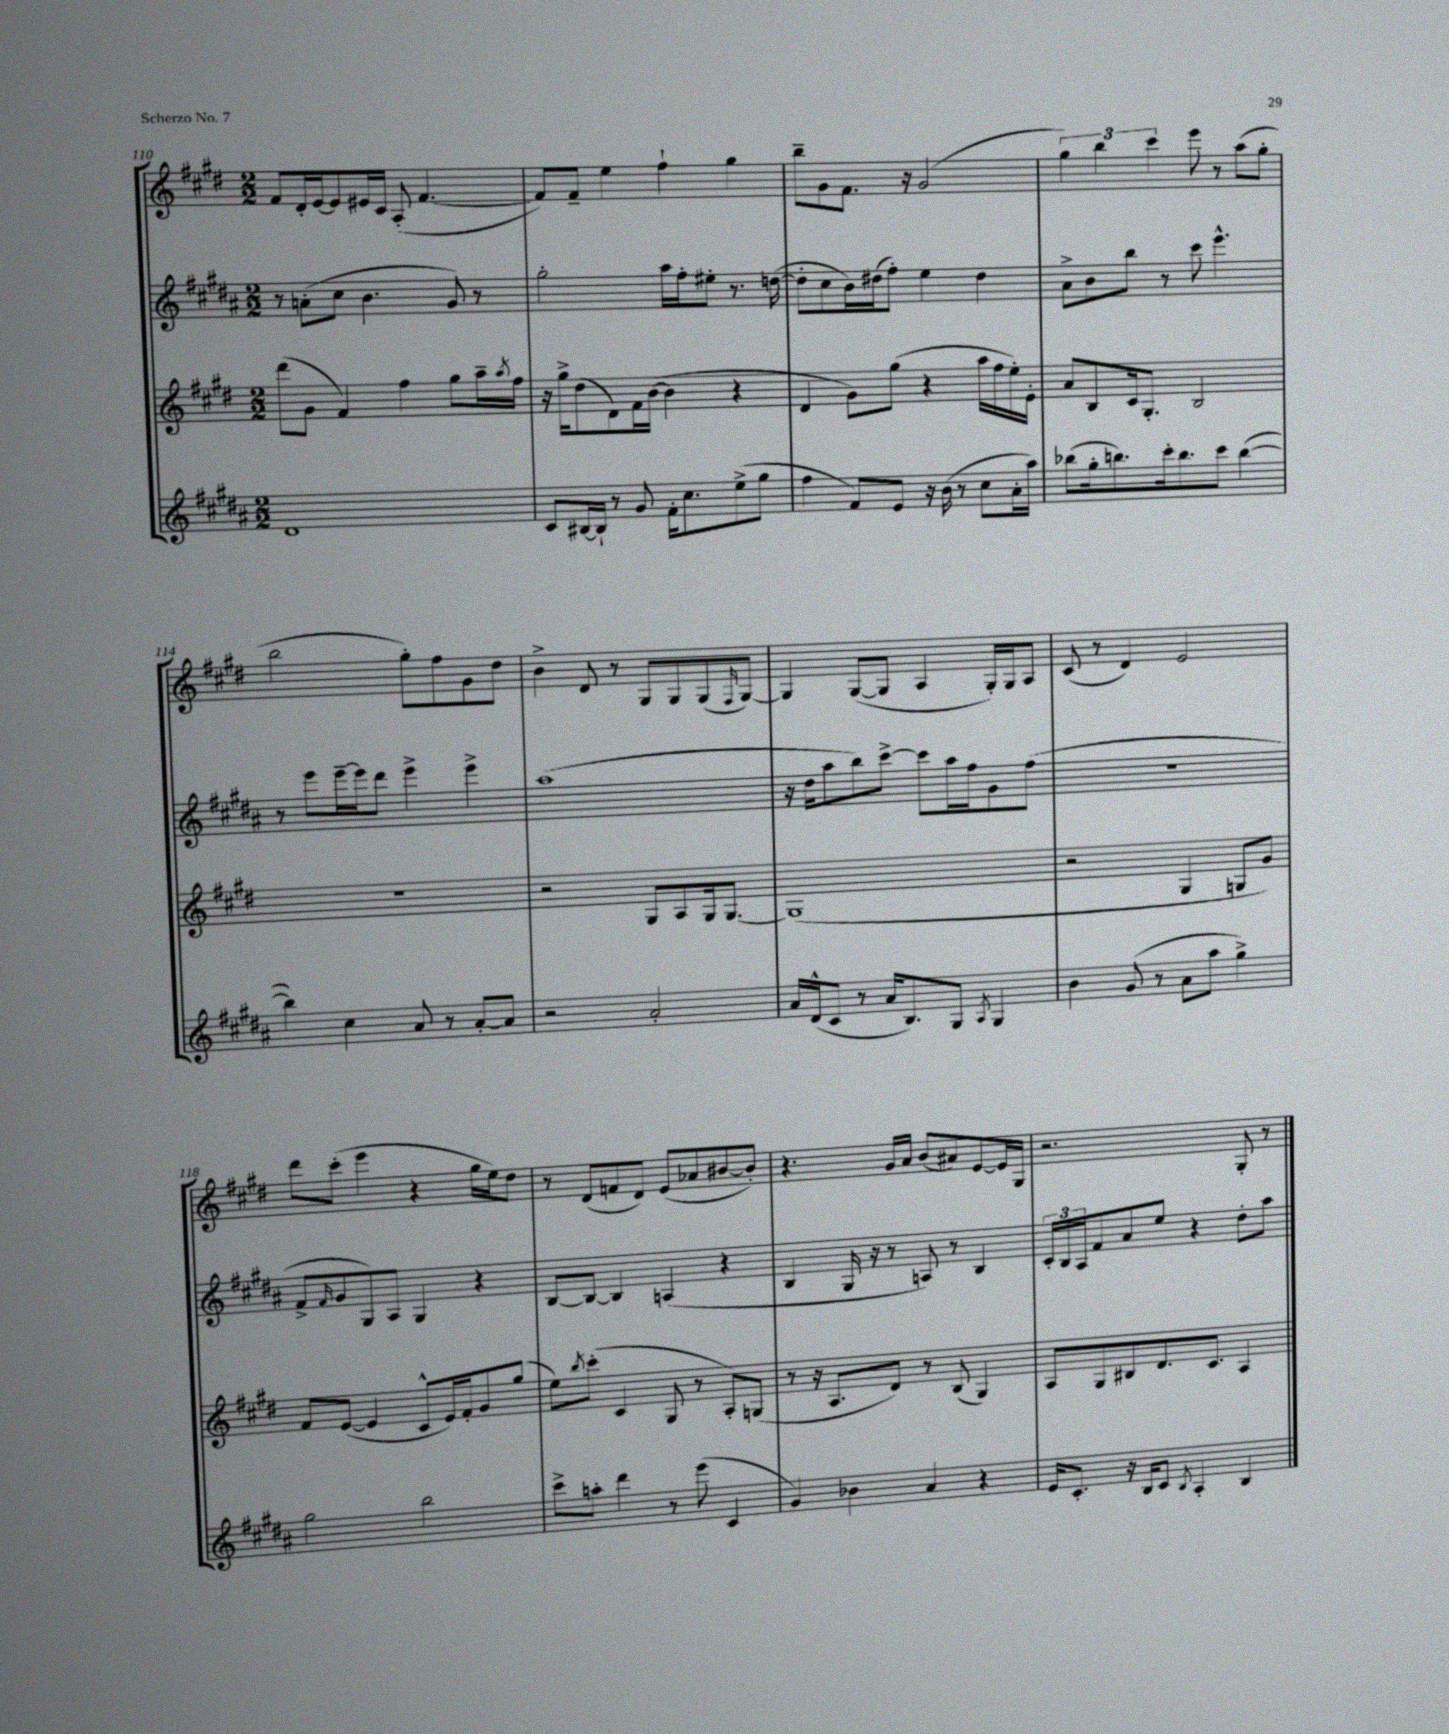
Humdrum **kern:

**kern	**kern	**kern	**kern
*staff4	*staff3	*staff2	*staff1
*clefG2	*clefG2	*clefG2	*clefG2
*k[f#c#g#d#a#]	*k[f#c#g#d#]	*k[f#c#g#d#a#]	*k[f#c#g#d#]
*M2/2	*M2/2	*M2/2	*M2/2
1d#	(8ddd#	8r	8f#
.	8g#	(8a'	16d#'
.	.	.	[16e
.	4f#)	8cc#	8e]
.	.	4.b	16e#
.	.	.	16c#
.	4ff#	.	(8A'
.	.	.	[4.f#
.	8gg#	8g#)	.
.	16aa~	8r	.
.	8qaa	.	.
.	16ff#	.	.
=	=	=	=
8c#	16r	2gg#'	8f#])
.	16gg#^	.	.
[16B#	(8dd#	.	8f#~
16B#`]	.	.	.
8r	8d#)	.	4ee
8g#	16f#	.	.
.	([16b	.	.
16f#'	4b]	16aa#	4ff#`
8.cc#	.	16ff#'	.
.	.	8ee#'	.
(8ee^	4r	8.r	4gg#
8gg#	.	.	.
.	.	([16dd	.
=	=	=	=
4ff#	4d#	8dd']	8bb~
.	.	8cc#	8g#
8f#)	8g#)	16b)	8.f#
.	.	(16dd#	.
8e	(8gg#	8ff#')	.
.	.	.	16r
16r	4r	4ee	(2g#
(16b	.	.	.
8r	.	.	.
8cc#	16aa	4dd#	.
.	16ff#	.	.
16a#'	16ee')	.	.
16aa#)	16e'	.	.
=	=	=	=
(8bb-	8a	8a#^	6gg#)
16gg#'	8B	8b	.
.	.	.	6bb
8.bb)	.	.	.
.	16c#	8bb	.
.	8.G#'	.	.
.	.	.	6ccc#
16ccc#'	.	8r	.
8.bb	.	.	.
.	2B	8ccc#	8eee
8ccc#	.	4.eee^^	8r
([4bb	.	.	(8aa
.	.	.	8gg#'
=	=	=	=
4bb])	1r	8r	2bb
.	.	8eee	.
4cc#	.	[16eee~	.
.	.	16eee]	.
.	.	8ddd#	.
8a#	.	4eee^	8gg#')
8r	.	.	8ff#
[8a#'	.	4eee^	8g#
8a#]	.	.	8dd#
=	=	=	=
2r	2r	(1aa#	4b^
.	.	.	8d#
.	.	.	8r
2a#'	8G#	.	8G#
.	8A	.	8G#
.	16G#	.	(8G#
.	[8.G#	.	.
.	.	.	16qqF#
.	.	.	[8G#)
=	=	=	=
16a#	(1G#]	16r	4G#]
(16d#^^	.	16dd#	.
8c#	.	8aa#	.
8r	.	8bb)	([8G#
16a#	.	[8ccc#^	8G#]
8.B)	.	.	.
.	.	8ccc#]	4A
8G#	.	16aa#	.
.	.	16ff#	.
8qA#	.	.	.
4G#	.	8g#	16G#')
.	.	.	16G#
.	.	(8ff#	8A
=	=	=	=
4b	2r	1r	(8c#
.	.	.	8r
(8g#	.	.	4d#)
8r	.	.	.
8a#	4G#	.	2e
8aa#	.	.	.
4gg#^)	8G	.	.
.	8g#)	.	.
=	=	=	=
2gg#	8f#	8f#^	8ddd#
.	.	16qqf#	.
.	([8e	8g#	(8ccc#'
.	4e]	8G#)	4eee
.	.	8A#	.
2bb	8c#^^	4G#	4r
.	16e)	.	.
.	16f#'	.	.
.	8g#	4r	16gg#
.	.	.	16ee)
.	(8gg#	.	8dd#
=	=	=	=
8ccc#^	8ee)	[8B	8r
.	8qbb	.	.
8aa'	(8ccc#'	8B_	(8d#
4ddd#	4c#	4B]	8f
.	.	.	8d#)
8r	8G#	(4A	(8e
(8eee	8r	.	8a-
4c#	8A')	4r	[8b#
.	(8G	.	8b#'])
=	=	=	=
4g#)	8r	4B	4.r
.	16r	.	.
.	8.A	.	.
4b-	.	16G#	.
.	.	16r	.
.	8d#)	8r	16g#
.	.	.	16a
4a#	8r	8A)	(8b
.	(8B	8r	8a#)
4r	4G#)	4B	[8e
.	.	.	16e]
.	.	.	16G#
=	=	=	=
16e	8A	24c#'	2.r
.	.	24B	.
8.c#'	.	.	.
.	.	24A#	.
.	8G#	8f#	.
16r	8B#	8a#	.
16B	.	.	.
8c#	8.d#	8ee	.
8qB	.	.	.
4A#'	.	4r	.
.	8.c#	.	.
4B	4A	8dd#'	8G#'
.	.	8aa#	8r
==	==	==	==
*-	*-	*-	*-
